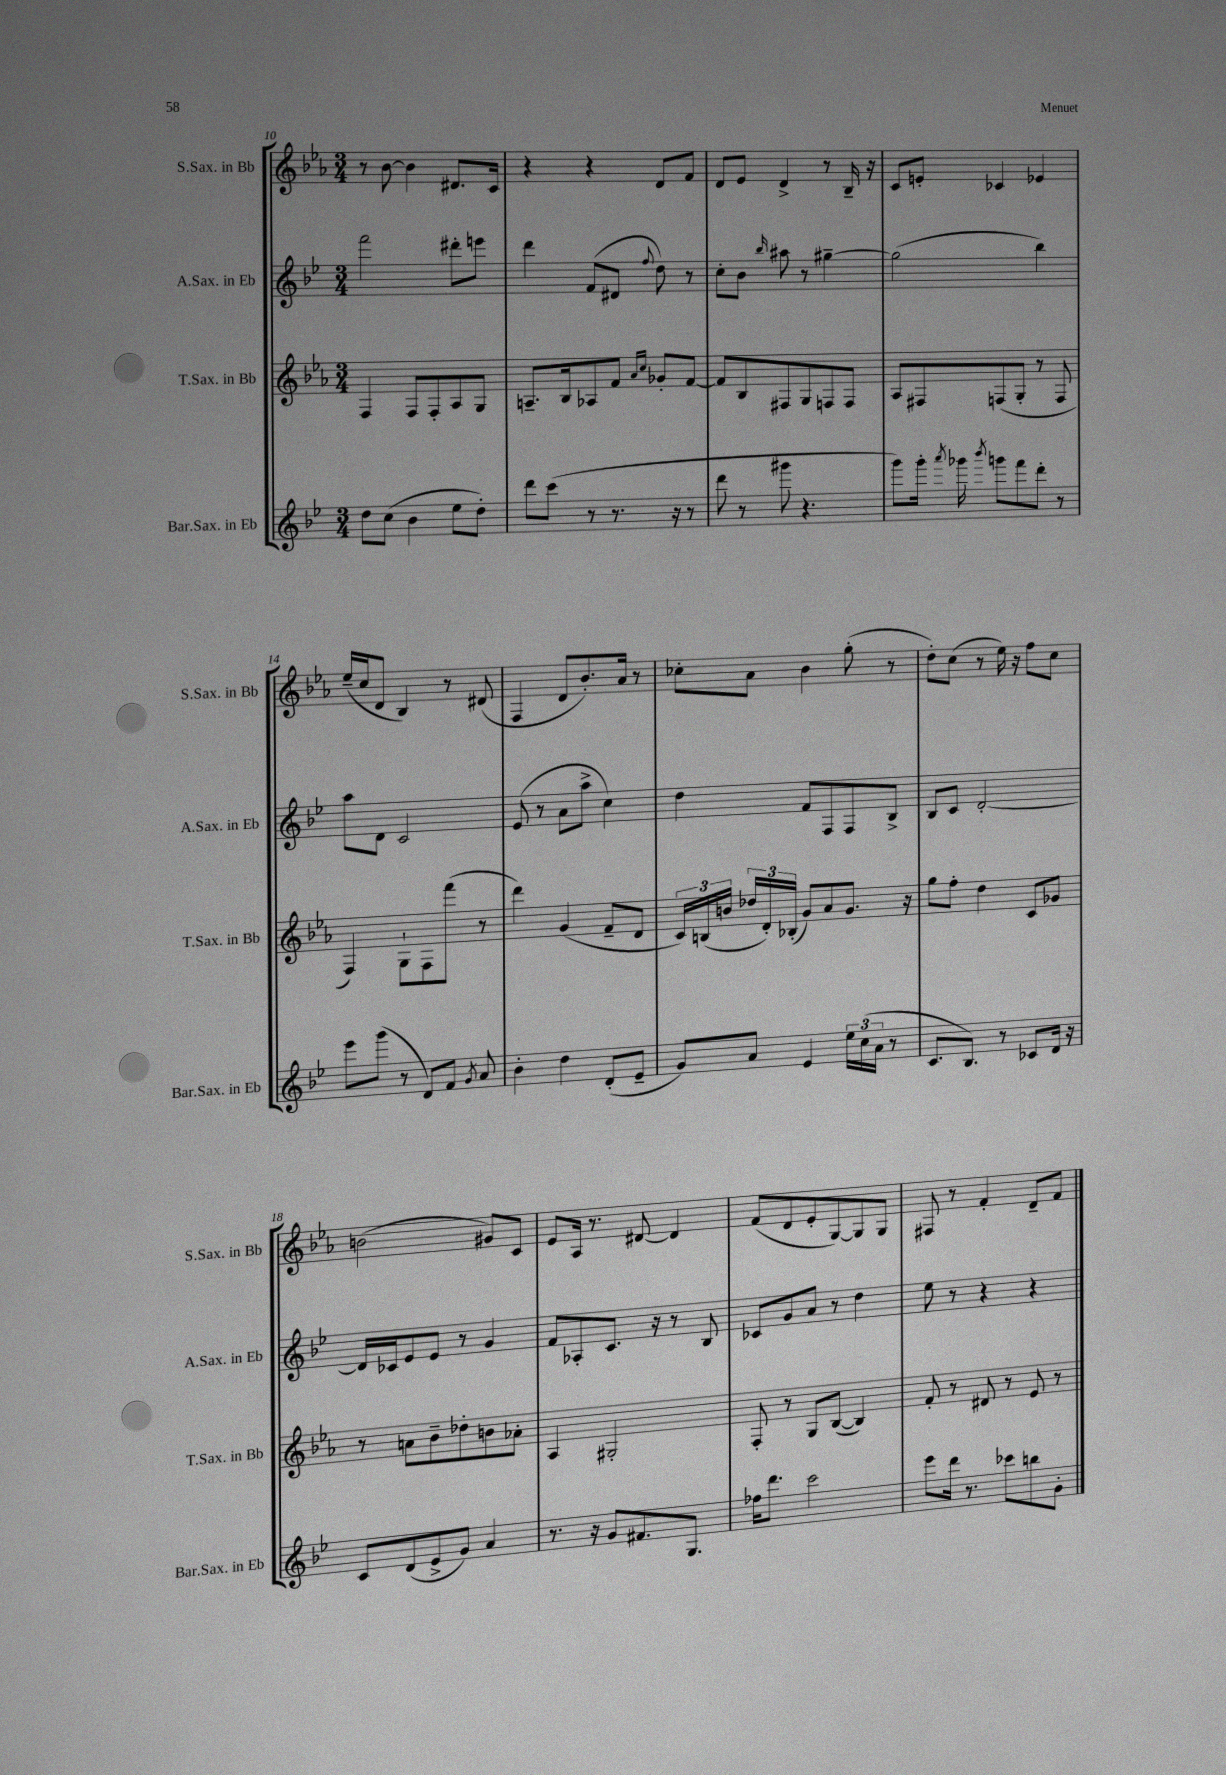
<<
\new StaffGroup <<
\new Staff = "s0" \with { instrumentName = "S.Sax. in Bb" shortInstrumentName = "S.Sax. in Bb" } {
    \clef treble \key ees \major \numericTimeSignature \time 3/4
    \autoBeamOff r8 bes'8~ bes'4 dis'8.[ c'16] |
    r4 r4 d'8[ f'8] |
    d'8[ ees'8] d'4-> r8 bes16-- r16 |
    c'8[ e'8]-. ces'4 ees'4 |
    ees''16[--( c''16 d'8] bes4) r8 dis'8( |
    f4 d'8[ bes'8.-.) aes'16] r8 |
    ces''8[-. aes'8] bes'4 g''8-.( r8 |
    d''8[-.) c''8]( r8 ees''16) r16 f''8[ c''8] |
    b'2( gis'8[) c'8] |
    ees'8[ aes16] r8. dis'8~ dis'4 |
    f'8[( d'8 ees'8-. g8~) g8 g8] |
    fis8 r8 f'4-. d'8[-- f'8] \bar "|." |
}
\new Staff = "s1" \with { instrumentName = "A.Sax. in Eb" shortInstrumentName = "A.Sax. in Eb" } {
    \clef treble \key bes \major \numericTimeSignature \time 3/4
    \autoBeamOff f'''2 dis'''8[-. e'''8] |
    d'''4 f'8[( dis'8] \appoggiatura { f''8 } d''8) r8 |
    c''8[-. bes'8] \grace { bes''16 } ais''8 r8 gis''4~-- |
    gis''2( bes''4) |
    a''8[ d'8] c'2 |
    ees'8( r8 a'8[ a''8]-> c''4) |
    d''4 f'8[ f8 f8 bes8]-> |
    bes8[ c'8] d'2~-. |
    d'16[ ces'16 ees'8 ees'8] r8 g'4 |
    f'8[ aes8-. c'8.] r16 r8 bes8 |
    ces'8[ g'8 a'8] r8 d''4 |
    ees''8 r8 r4 r4 \bar "|." |
}
\new Staff = "s2" \with { instrumentName = "T.Sax. in Bb" shortInstrumentName = "T.Sax. in Bb" } {
    \clef treble \key ees \major \numericTimeSignature \time 3/4
    \autoBeamOff f4 f8[ f8-. aes8 g8] |
    a8.[-- bes16 aes8 f'8] \grace { aes'16[ c''16] } ges'8[-. f'8]~ |
    f'8[ bes8 fis8 g8 f8 f8] |
    aes8[ fis8 f8( g8]-. r8 f8 |
    f4) g8[-! f8 f'''8]( r8 |
    d'''4) g'4( f'8[-- d'8] |
    \tuplet 3/2 { c'16[) b16( b'16] } \tuplet 3/2 { des''16[ d'16-.) bes16]-.( } g'8[) aes'8 g'8.] r16 |
    g''8[ f''8]-. d''4 c'8[ ges'8] |
    r8 a'8[ bes'8-- des''8-. b'8 aes'8]-. |
    aes4 gis2-. |
    f8-. r8 g8[ bes8]~( bes4) |
    f'8-. r8 dis'8 r8 ees'8 r8 \bar "|." |
}
\new Staff = "s3" \with { instrumentName = "Bar.Sax. in Eb" shortInstrumentName = "Bar.Sax. in Eb" } {
    \clef treble \key bes \major \numericTimeSignature \time 3/4
    \autoBeamOff d''8[ c''8]( bes'4 ees''8[ d''8]-.) |
    d'''8[ c'''8]( r8 r8. r16 r8 |
    d'''8 r8 gis'''8 r4. |
    g'''8[) g'''16]-. \acciaccatura { a'''8 } ges'''16 \acciaccatura { bes'''8 } g'''8[ f'''8 d'''8]-. r8 |
    ees'''8[ g'''8]( r8 d'8[) f'8] \acciaccatura { g'8 } a'8 |
    bes'4-. d''4 d'8[-.( ees'8]-- |
    g'8[) a'8] ees'4 \tuplet 3/2 { ees''16[ c''16( a'16] } r8 |
    c'8.[ bes8.]) r8 ces'8[ d'16] r16 |
    c'8[ d'8( ees'8-> g'8]) a'4 |
    r8. r16 g'8[ fis'8. g8.] |
    fes''16[ d'''8.] c'''2 |
    ees'''8[ d'''16] r8. ces'''8[ b''8 g'8]-. \bar "|." |
}
>>
>>
\layout { \context { \Score currentBarNumber = #10 } }
